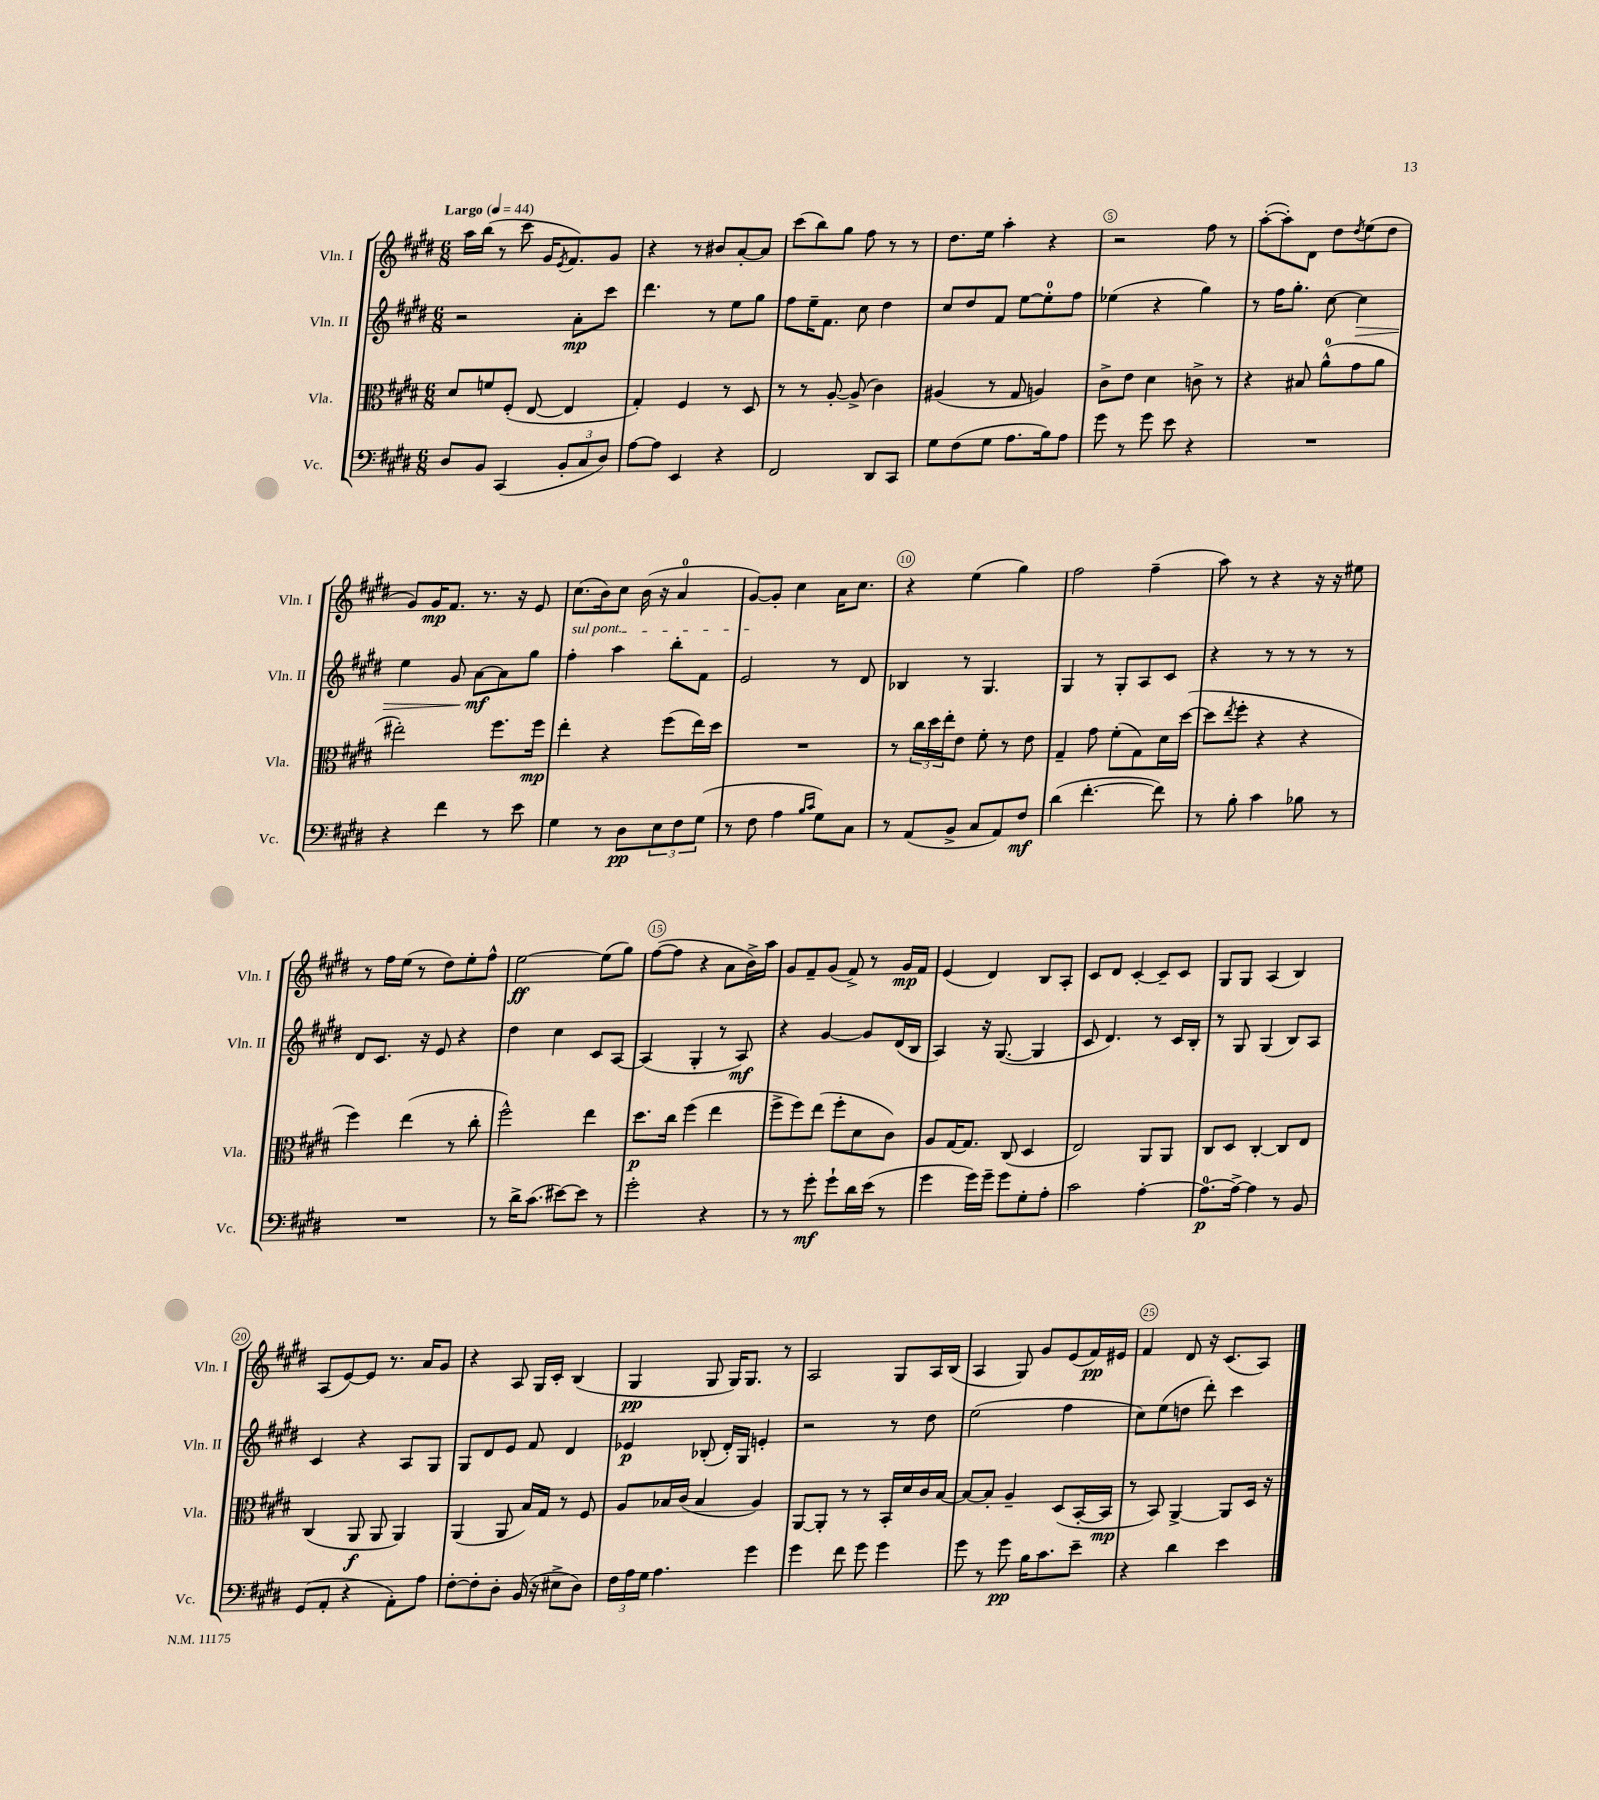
<<
\new StaffGroup <<
\new Staff = "s0" \with { instrumentName = "Vln. I" shortInstrumentName = "Vln. I" } {
    \clef treble \key e \major \numericTimeSignature \time 6/8 \tempo "Largo" 4 = 44
    a''16 b''16( r8 cis'''8 gis'16 \acciaccatura { e'8 } fis'8.) gis'8 |
    r4 r8 bis'8 a'8~-. a'8 |
    cis'''8( b''8) gis''8 fis''8 r8 r8 |
    dis''8. e''16 a''4-. r4 |
    r2 fis''8 r8 |
    a''8~-.( a''8-.) dis'8 dis''8 \acciaccatura { dis''8 } e''8( dis''8 |
    gis'8) gis'16\mp fis'8. r8. r16 e'8 |
    cis''8.( b'16) cis''8 b'16( r16 a'4-0 |
    gis'8~) gis'8-. cis''4 a'16 cis''8. |
    r4 e''4( gis''4) |
    fis''2 fis''4--( |
    a''8) r8 r4 r16 r16 eis''8 |
    r8 fis''16 e''16( r8 dis''8) e''8-. fis''8-^ |
    e''2~\ff e''8( gis''8) |
    fis''8~( fis''8 r4 a'8 b'16->) a''16 |
    gis'8 fis'8-- gis'8( fis'8->) r8 gis'16\mp fis'16 |
    e'4( dis'4) b8 a8-. |
    cis'8 dis'8 cis'4~-. cis'8-- cis'8 |
    gis8 gis8 a4( b4) |
    a8( e'8~) e'8 r8. a'16 gis'8 |
    r4 a8 gis16 cis'16-. b4( |
    gis4\pp gis8 gis16) gis8. r8 |
    a2 gis8 a16 b16( |
    a4 gis8) gis'8 e'8( fis'16\pp) eis'16 |
    fis'4 dis'8 r16 cis'8.( a8) \bar "|." |
}
\new Staff = "s1" \with { instrumentName = "Vln. II" shortInstrumentName = "Vln. II" } {
    \clef treble \key e \major \numericTimeSignature \time 6/8
    r2 a'8-.\mp cis'''8 |
    dis'''4. r8 e''8 gis''8 |
    fis''8 e''16-- fis'8. cis''8 dis''4 |
    cis''8 dis''8 fis'8 e''8~ e''8-0-. fis''8 |
    ees''4( r4 gis''4) |
    r8 fis''16 gis''8.-. cis''8~ cis''4\> |
    e''4 gis'8 a'8~\mf\! a'8 gis''8 |
    \once \override TextSpanner.bound-details.left.text = \markup { \italic "sul pont." } fis''4-.\startTextSpan a''4 b''8-. fis'8 |
    e'2\stopTextSpan r8 dis'8 |
    bes4 r8 gis4. |
    gis4 r8 gis8-. a8 cis'8 |
    r4 r8 r8 r8 r8 |
    dis'8 cis'8. r16 e'8 r4 |
    dis''4 cis''4 cis'8 a8~ |
    a4( gis4-. r8 a8\mf) |
    r4 gis'4~ gis'8 dis'16( b16 |
    a4) r16 gis8.~( gis4 |
    cis'8 dis'4.) r8 cis'16 b16-. |
    r8 gis8 gis4( b8) a8 |
    cis'4 r4 a8 gis8 |
    gis8 dis'8 e'8 fis'8 dis'4 |
    ees'4\p bes8-.( dis'16-.) gis16 e'4-. |
    r2 r8 dis''8 |
    e''2( fis''4 |
    cis''8) e''8( d''8 dis'''8-.) cis'''4 \bar "|." |
}
\new Staff = "s2" \with { instrumentName = "Vla." shortInstrumentName = "Vla." } {
    \clef alto \key e \major \numericTimeSignature \time 6/8
    dis'8 f'8 fis8-.( e8~ e4 |
    gis4-.) fis4 r8 dis8 |
    r8 r8 a8~-. a8->( cis'4) |
    ais4( r8 gis8 a4) |
    cis'8-> e'8 dis'4 c'8-> r8 |
    r4 bis8 a'8-0-^( gis'8 a'8 |
    eis''2-.) fis''8. fis''16\mp |
    e''4-. r4 fis''8( e''16) dis''16 |
    R2. |
    r8 \tuplet 3/2 { cis''16 dis''16 e''16-. } e'8 fis'8-. r8 e'8 |
    gis4-- gis'8 fis'8-.( gis8) dis'16 dis''16~( |
    dis''8 \acciaccatura { e''8 } fis''8-. r4 r4 |
    fis''4) e''4( r8 cis''8-. |
    fis''2-^) e''4 |
    dis''8.\p cis''16 fis''4( e''4 |
    fis''8-> fis''8) e''8( fis''8-. dis'8 cis'8) |
    a8 gis16~ gis8. cis8( dis4 |
    e2) a,8 a,8 |
    cis8 dis8 cis4~-. cis8 e8 |
    cis4( a,8\f a,8 a,4) |
    a,4( a,8 b16) gis16 r8 fis8 |
    a8 bes16 cis'16( bes4 a4) |
    a,8~ a,8-. r8 r8 b,16-. dis'16 cis'16 b16~ |
    b8~ b8-. a4-- dis8( b,16~-. b,16\mp |
    r8 b,8) a,4~-> a,8 dis16 r16 \bar "|." |
}
\new Staff = "s3" \with { instrumentName = "Vc." shortInstrumentName = "Vc." } {
    \clef bass \key e \major \numericTimeSignature \time 6/8
    dis8 b,8 cis,4( \tuplet 3/2 { b,8-. cis8 dis8) } |
    a8~ a8 e,4 r4 |
    fis,2 dis,8 cis,8 |
    gis8 fis8( gis8 a8. b16) a8 |
    gis'8 r8 gis'8 e'8 r4 |
    R2. |
    r4 fis'4 r8 e'8 |
    gis4 r8 dis8\pp \tuplet 3/2 { e8 fis8 gis8( } |
    r8 fis8 a4 \grace { b16 cis'16 } gis8) cis8 |
    r8 a,8( b,8-> cis8 a,8) fis8\mf |
    dis'4( fis'4.~-. fis'8) |
    r8 b8-. cis'4 bes8 r8 |
    R2. |
    r8 dis'16-> cis'8.( eis'8~) eis'8 r8 |
    gis'2-. r4 |
    r8 r8 gis'8-.\mf gis'8-! dis'16 e'16( r8 |
    gis'4 gis'16) gis'16-- gis'8 gis8-. a8-. |
    cis'2 a4~-. |
    a8.-0~\p a16~-> a4 r8 b,8 |
    gis,8( a,8-. r4 a,8-.) a8 |
    fis8~-. fis8-. dis8-. b,16( r16 eis8-> dis8) |
    \tuplet 3/2 { fis16 a16 gis16 } a4. gis'4 |
    gis'4 fis'8 gis'8 gis'4 |
    gis'8 r8 gis'8\pp b16 cis'8. e'8-- |
    r4 dis'4 e'4 \bar "|." |
}
>>
>>
\layout { \context { \Score \override BarNumber.break-visibility = ##(#f #t #t) barNumberVisibility = #(every-nth-bar-number-visible 5) \override BarNumber.stencil = #(make-stencil-circler 0.1 0.3 ly:text-interface::print) } }
